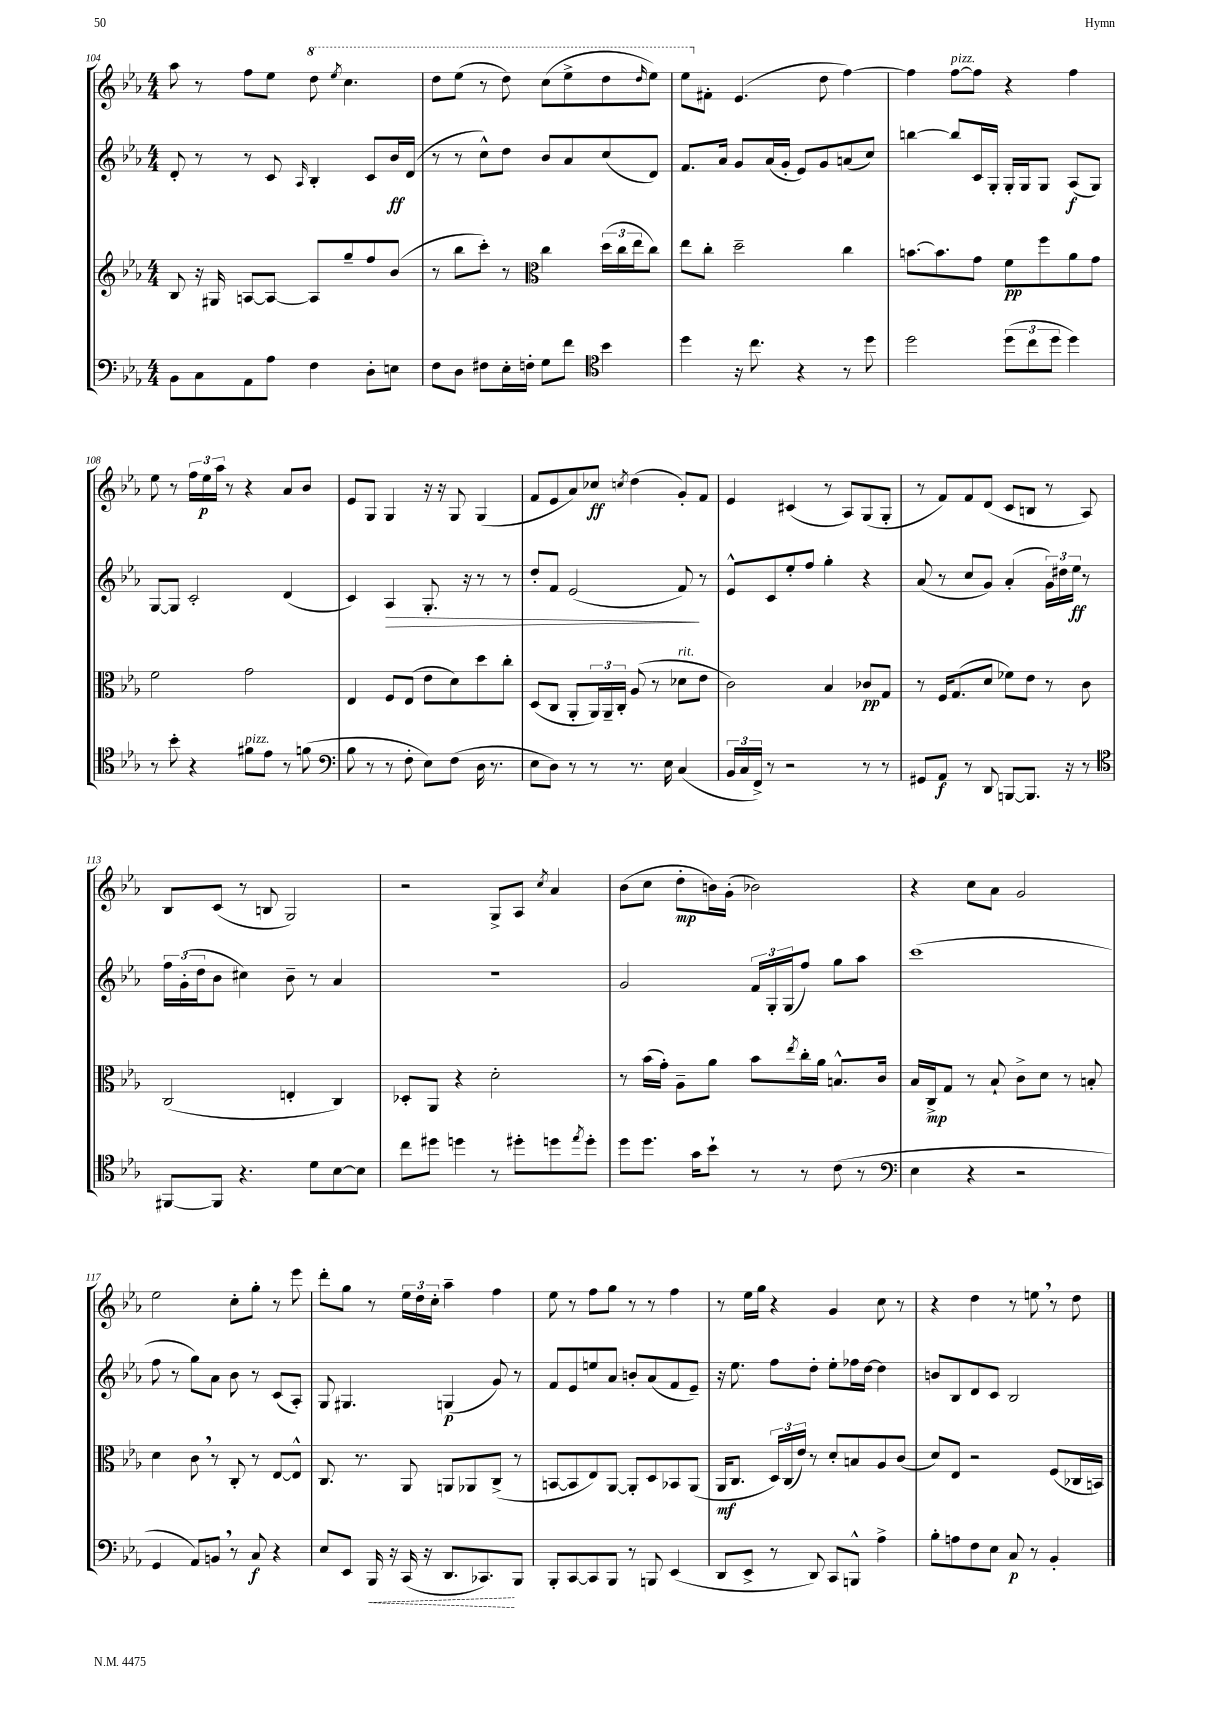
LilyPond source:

<<
\new StaffGroup <<
\new Staff = "s0" {
    \clef treble \key ees \major \numericTimeSignature \time 4/4
    aes''8 r8 f''8 ees''8 \ottava #1 d'''8 \acciaccatura { ees'''8 } c'''4. |
    d'''8 ees'''8( r8 d'''8) c'''8( ees'''8-> d'''8 \grace { d'''16 } ees'''8) |
    ees'''8 \ottava #0 fis'8-. ees'4.( d''8 f''4~) |
    f''4 f''8~^\markup { \italic "pizz." } f''8 r4 f''4 |
    ees''8 r8 \tuplet 3/2 { f''16 ees''16\p aes''16 } r8 r4 aes'8 bes'8 |
    ees'8 g8 g4 r16 r16 g8 g4( |
    f'8 ees'8 aes'8) ces''8\ff \acciaccatura { c''8 } d''4( g'8-.) f'8 |
    ees'4 cis'4( r8 aes8) g8( g8-. |
    r8 f'8) f'8 d'8( c'8 b8 r8 aes8) |
    bes8 c'8( r8 b8 g2) |
    r2 g8-> aes8 \acciaccatura { c''8 } aes'4 |
    bes'8( c''8 d''8-.\mp b'16) g'16-.( bes'2) |
    r4 c''8 aes'8 g'2 |
    ees''2 c''8-. g''8-. r8 ees'''8 |
    d'''8-. g''8 r8 \tuplet 3/2 { ees''16 d''16 c''16-. } aes''4-- f''4 |
    ees''8 r8 f''8 g''8 r8 r8 f''4 |
    r8 ees''16 g''16 r4 g'4 c''8 r8 |
    r4 d''4 r8 e''8 \breathe r8 d''8 \bar "|." |
}
\new Staff = "s1" {
    \clef treble \key ees \major \numericTimeSignature \time 4/4
    d'8-. r8 r8 c'8 \grace { aes16 } bes4-. c'8 bes'16\ff d'16( |
    r8 r8 c''8-^) d''8 bes'8 aes'8 c''8( d'8) |
    f'8. aes'16 g'8 aes'16( g'16-. ees'8) g'8 a'8( c''8) |
    b''4~ b''8 c'16 g16-. g16-. g16 g8 aes8\f( g8) |
    g8~ g8 c'2-. d'4( |
    c'4) aes4\> g8.-. r16 r8 r8 |
    d''8-. f'8 ees'2( f'8\!) r8 |
    ees'8-^ c'8 ees''8-. f''8 g''4-. r4 |
    aes'8( r8 c''8 g'8) aes'4-.( \tuplet 3/2 { g'16) dis''16 ees''16\ff } r8 |
    \tuplet 3/2 { f''16 g'16-.( d''16 } bes'8 cis''4) bes'8-- r8 aes'4 |
    R1 |
    g'2 \tuplet 3/2 { f'16 g16-. g16( } f''8) g''8 aes''8 |
    c'''1( |
    f''8 r8 g''8) aes'8 bes'8 r8 c'8( aes8-.) |
    g8 gis4. g4\p( g'8) r8 |
    f'8 ees'8 e''8 aes'8 b'8-. aes'8( f'8 ees'8--) |
    r16 ees''8. f''8 d''8-. ees''8-. fes''16 d''16~ d''4 |
    b'8 bes8 d'8 c'8 bes2 \bar "|." |
}
\new Staff = "s2" {
    \clef treble \key ees \major \numericTimeSignature \time 4/4
    bes8 r16 gis16 a8~ a8~ a8 g''8-- f''8 bes'8( |
    r8 bes''8 c'''8-.) r8 \clef alto c''4 \tuplet 3/2 { d''16( c''16 ees''16 } c''8) |
    ees''8 c''8-. d''2-- c''4 |
    b'8.~ b'8. g'8 f'8\pp f''8 aes'8 g'8 |
    f'2 g'2 |
    ees4 f8 ees8( ees'8 d'8) d''8 c''8-. |
    d8( c8 aes,8-. \tuplet 3/2 { aes,16) aes,16-- c16-. } aes8( r8 des'8^\markup { \italic "rit." } ees'8 |
    c'2) bes4 ces'8\pp g8 |
    r8 f16 g8.( d'8 fes'8) ees'8 r8 c'8 |
    c2( e4-. c4) |
    des8-. aes,8 r4 d'2-. |
    r8 bes'16( g'16-.) aes8-- aes'8 bes'8 \acciaccatura { ees''8 } c''16-. aes'16 b8.-^ c'16 |
    bes16 c16->\mp g8 r8 bes8-! c'8-> d'8 r8 b8-. |
    d'4 c'8 \breathe r8 c8-. r8 ees8~ ees8-^ |
    c8. r8. aes,8 a,8 aes,8 c8->( r8 |
    b,8~ b,8 ees8) aes,8~ aes,8-. d8 bes,8 aes,8( |
    aes,16\mf c8. \tuplet 3/2 { d16) c16( ees'16) } r8 d'8-. b8 aes8 c'8( |
    d'8) ees8 r2 f8( ces16 b,16) \bar "|." |
}
\new Staff = "s3" {
    \clef bass \key ees \major \numericTimeSignature \time 4/4
    bes,8 c8 aes,8 aes8 f4 d8-. e8 |
    f8 d8 fis8 ees16-. f16-. g8 f'8 \clef tenor bes'4 |
    d''4 r16 c''8. r4 r8 d''8 |
    d''2 \tuplet 3/2 { d''8( c''8 d''8 } d''4) |
    r8 bes'8-. r4 fis'8^\markup { \italic "pizz." } ees'8 r8 f'8( |
    \clef bass bes8 r8 r8 f8-. ees8) f8( d16 r8. |
    ees8 d8) r8 r8 r8. ees16 c4( |
    \tuplet 3/2 { bes,16 c16 f,16->) } r8 r2 r8 r8 |
    gis,8 aes,8\f r8 d,8 b,,8~ b,,8. r16 r8 |
    \clef tenor fis,8~ fis,8 r4. d'8 bes8~ bes8 |
    c''8 dis''8 d''4 r8 dis''8-. d''8 \acciaccatura { ees''8 } d''8-. |
    d''8 d''8. g'16 bes'8-! r8 r8 c'8( r8 |
    \clef bass ees4 r4 r2 |
    g,4 aes,8) b,8 \breathe r8 c8\f r4 |
    ees8 ees,8 \once \override Hairpin.style = #'dashed-line bes,,16\< r16 c,16( r16 d,8. ces,8.\!) bes,,8 |
    bes,,8-. c,8~ c,8 bes,,8 r8 b,,8 ees,4( |
    d,8 ees,8-> r8 d,8) c,8 b,,8-^ aes4-> |
    bes8-. a8 f8 ees8 c8\p r8 bes,4-. \bar "|." |
}
>>
>>
\layout { \context { \Score currentBarNumber = #104 } }
